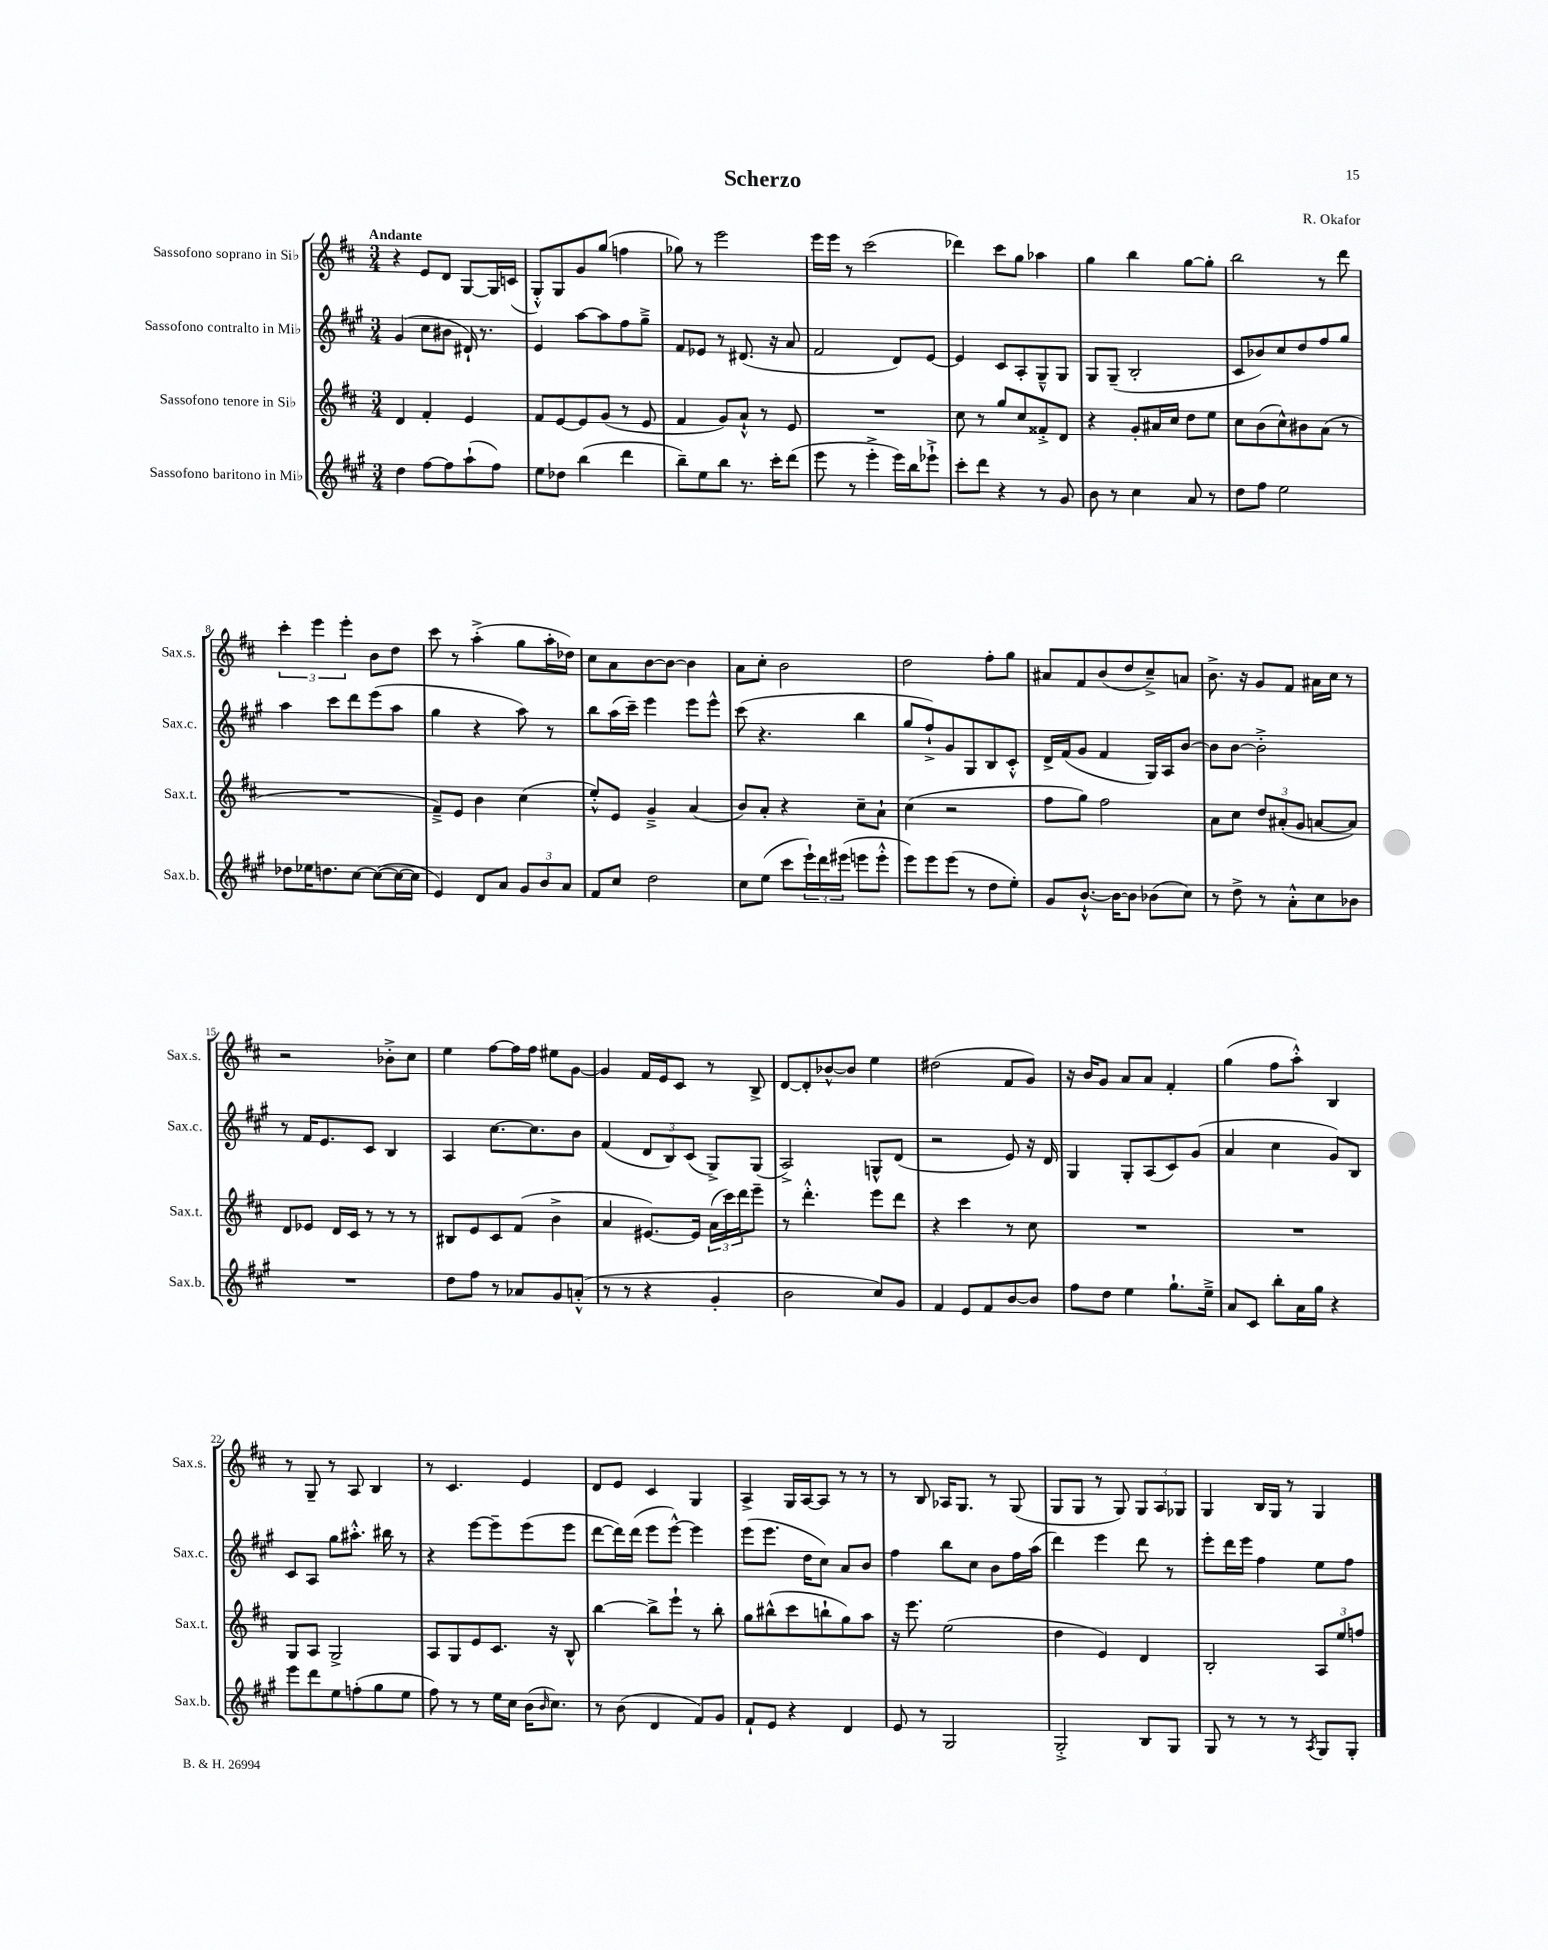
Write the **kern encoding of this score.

**kern	**kern	**kern	**kern
*staff4	*staff3	*staff2	*staff1
*clefG2	*clefG2	*clefG2	*clefG2
*k[f#c#g#]	*k[f#c#]	*k[f#c#g#]	*k[f#c#]
*M3/4	*M3/4	*M3/4	*M3/4
4dd\	4d/	(4g#/	4r
[8ff#\L	4f#'/	8cc#\L	8e/L
8ff#\]	.	8b#\J	8d/J
(8aa`\	4e/	16d#`/)	[8G/L
.	.	8.r	.
8ff#\J)	.	.	16G/]L
.	.	.	(16c/JJ
=	=	=	=
8ee\L	8f#/L	4e/	8G'^^/L)
8dd-\J	[8e/	.	8G/
(4bb\	8e/]	[8aa\L	8g/
.	(8g/J	8aa\]	(8gg/J
4ddd\	8r	8ff#\	4ff\
.	8e/	8gg#~^\J	.
=	=	=	=
8bb~\L)	4f#/	8f#/L	8gg-\)
8ee\	.	8e-/J	8r
8bb\J	8g/L)	8r	2eee\
8.r	8a`^^/J	(8.d#/	.
.	8r	.	.
16ccc#'\LK	.	16r	.
(8ddd\J	8e/	8a/	.
=	=	=	=
8eee\	2.r	2f#/	16eee\LL
.	.	.	16eee\JJ
8r	.	.	8r
4eee'^\	.	.	(2ccc#\
16eee\LL)	.	8d/L)	.
16bb\J	.	.	.
8eee-`^\J	.	[8e/J	.
=	=	=	=
8ccc#'\L	8cc#\	4e/]	4ddd-\)
8ddd\J	8r	.	.
4r	8gg/L	8c#/L	8ccc#\L
.	8cc#/	8A'/	8gg\J
8r	8f##'^/	8G#~^^/	4aa-\
8g#/	8d/J	8G#/J	.
=	=	=	=
8b\	4r	8G#/L	4gg\
8r	.	(8G#~/J	.
4cc#\	8g'/L	2B'/	4bb\
.	16a#/L	.	.
.	16cc#/JJ	.	.
8a/	8dd\L	.	[8gg\L
8r	8ee\J	.	8gg'\]J
=	=	=	=
8dd\L	8cc#\L	8c#/L	2bb\
8ff#\J	(8b\	8b-/)	.
2ee\	8cc#^^\)	8cc#/	.
.	8b#\	8dd/	.
.	(8a\J	8ff#/	8r
.	8r	8gg#/J	8ddd\
=	=	=	=
8dd-\L	2.r	4aa\	6ccc#'\
16ee-\K	.	.	.
.	.	.	6eee\
8.dd\	.	.	.
.	.	8ccc#\L	.
.	.	.	6eee'\
[8cc#\J	.	8ddd\	.
(8cc#\_L	.	(8eee\	8b\L
16cc#\_L	.	8aa\J	8dd\J
16cc#\]JJ	.	.	.
=	=	=	=
4e/)	8f#~^/L)	4gg#\	8ccc#\
.	8e/J	.	8r
8d/L	4b\	4r	(4aa'^\
8a/J	.	.	.
12g#/L	(4cc#\	8aa\)	8gg\L
12b/	.	.	.
.	.	8r	16aa'\L
12a/J	.	.	.
.	.	.	16dd-\JJ)
=	=	=	=
8f#/L	8ee'^^/L)	8bb\L	8cc#\L
8cc#/J	8e/J	(16aa\L	8a\
.	.	16ccc#~\JJ)	.
2dd\	4g~^/	4eee\	[8b\
.	.	.	8b\_J
.	(4a/	8eee\L	4b\]
.	.	8eee^^\J	.
=	=	=	=
8cc#\L	8b/L)	(8ccc#\	8a\L
(8ee\J	8a'/J	4.r	8cc#'\J
8ccc#\L	4r	.	2b\
24eee`\L)	.	.	.
24ddd\	.	.	.
(24eee#\JJ	.	.	.
8eee\L	8cc#~\L	4bb\	.
8eee'^^\J	8a`\J	.	.
=	=	=	=
8eee\L)	(4cc#\	8gg#/L	2dd\
8eee\	.	8ff#`^/)	.
(8eee\J	2r	8g#/	.
8r	.	8G#/	.
8dd\L	.	8B/	8ff#'\L
8ee'\J)	.	8c#'^^/J	8gg\J
=	=	=	=
8g#/L	8ff#\L	16d^/LL	8a#/L
.	.	(16f#/J	.
[8.b`^^/J	8gg\J)	8g#/J	8f#/
.	2ff#\	4f#/	(8b/
16b\_LK	.	.	.
8b\]J	.	.	8dd/
(8b-\L	.	16G#/LL)	8cc#~^/)
.	.	16A/J	.
8cc#\J)	.	[8b/J	8a/J
=	=	=	=
8r	8a\L	8b\]L	8.b^\
8dd^\	8cc#\J	[8b\J	.
.	.	.	16r
8r	12dd/L	2b'^\]	8g/L
.	(12a#'/	.	.
8a'^^\L	.	.	8f#/J
.	12g/J	.	.
8cc#\	[8a/L	.	16a#\LL
.	.	.	16cc#\JJ
8b-\J	8a/]J)	.	8r
=	=	=	=
2.r	8d/L	8r	2r
.	8e-/J	16f#/LK	.
.	.	8.e/	.
.	16d/LL	.	.
.	16c#/JJ	.	.
.	8r	8c#/J	.
.	8r	4B/	8b-'^\L
.	8r	.	8cc#\J
=	=	=	=
8dd\L	8B#/L	4A/	4ee\
8ff#\J	8e/	.	.
8r	8c#/	[8.cc#\L	[8ff#\L
8a-/L	(8f#/J	.	16ff#\]L
.	.	8.cc#\]	16ff#\JJ
8g#/	4b^\	.	8ee#\L
(8a'^^/J	.	8b\J	[8g\J
=	=	=	=
8r	4a/	(4f#/	4g/]
8r	.	.	.
4r	[8.e#/L)	12d/L	16f#/LL
.	.	.	16e/J
.	.	12B/)	.
.	.	.	8c#/J
.	.	(12c#/J	.
.	16e#/]Jk	.	.
4g#'/	(24a\LL	8G#^/L)	8r
.	24ccc#\)	.	.
.	24ddd\J	.	.
.	8eee~\J	(8G#/J	8B^/
=	=	=	=
2b\	8r	2A^/)	[8d/L
.	4.ddd'^^\	.	8d'/]
.	.	.	[8b-^^/
.	.	.	8b-/]J
8cc#/L)	8eee\L	8G^^/L	4ee\
8g#/J	8ddd\J	(8d/J	.
=	=	=	=
4f#/	4r	2r	(2dd#\
8e/L	4ccc#\	.	.
8f#/	.	.	.
[8b/	8r	8e/)	8f#/L
8b/]J	8cc#\	16r	8g/J)
.	.	16d/	.
=	=	=	=
8ff#\L	2.r	4G#/	16r
.	.	.	16b/LK
8dd\J	.	.	8g/J
4ee\	.	8G#'/L	8a/L
.	.	(8A/	8a/J
8.gg#`\L	.	8c#/)	4f#'/
.	.	(8g#/J	.
16ee~^\Jk	.	.	.
=	=	=	=
8a/L	2.r	4a/	(4gg\
8c#/J	.	.	.
8bb'\L	.	4cc#\	8ff#\L
16a\L	.	.	8aa'^^\J)
16gg#\JJ	.	.	.
4r	.	8g#/L)	4B/
.	.	8B/J	.
=	=	=	=
8eee\L	8G/L	8c#/L	8r
8ddd\	8A/J	8A/J	8G~/
8ee\	2G^/	8gg#\L	8r
(8ff'\	.	8.aa#'^^\J	8A/
8gg#\	.	.	4B/
.	.	16bb#\	.
8ee\J	.	8r	.
=	=	=	=
8ff#\)	8A/L	4r	8r
8r	8G/	.	4.c#/
8r	8e/	[8eee\L	.
16ee\LL	8.c#/J	8eee~\]	.
16cc#\JJ	.	.	.
(16b\LK	.	(8eee\	4e/
16qqb/	.	.	.
8.cc#\J)	16r	.	.
.	8B^^/	8eee\J	.
=	=	=	=
8r	[4bb\	[8ddd\L	8d/L
(8b\	.	16ddd\]L)	8e/J
.	.	(16ddd\JJ	.
4d/	8bb^\]L	8eee\L	4c#/
.	8eee`\J	[8eee^^\J)	.
8f#/L)	8r	4eee\]	4G/
8g#/J	8bb'\	.	.
=	=	=	=
8f#`/L	8gg\L	(8eee\L	4A^/
8e/J	(8bb#^^\	8.eee\J	.
4r	8ccc#\	.	16G/LL
.	.	16dd\LK	[16A/J
.	8bb`\	8cc#\J)	8A/]J
4d/	8gg\)	8a/L	8r
.	8aa\J	8b/J	8r
=	=	=	=
8e/	16r	4ff#\	8r
.	8.eee\	.	.
8r	.	.	8B/
2G#/	(2ee\	8bb\L	16A-/LK
.	.	.	8.G/J
.	.	8cc#\J	.
.	.	8b\L	8r
.	.	16ff#\L	(8G/
.	.	(16aa\JJ	.
=	=	=	=
2G#'^/	4dd\	4ddd\)	8G/L
.	.	.	8G/J
.	4e/)	4eee\	8r
.	.	.	8G/)
8B/L	4d/	8ddd\	12G/L
.	.	.	12A/
8G#/J	.	8r	.
.	.	.	12G-/J
=	=	=	=
8G#/	2B'/	8eee'\L	4G/
8r	.	16ddd\L	.
.	.	16eee\JJ	.
8r	.	4ff#\	16B/LL
.	.	.	16G/JJ
8r	.	.	8r
8qA/	.	.	.
8G#/L	12A/L	8ee\L	4G/
.	12ee/	.	.
8G#'/J	.	8ff#\J	.
.	12ff/J	.	.
==	==	==	==
*-	*-	*-	*-
